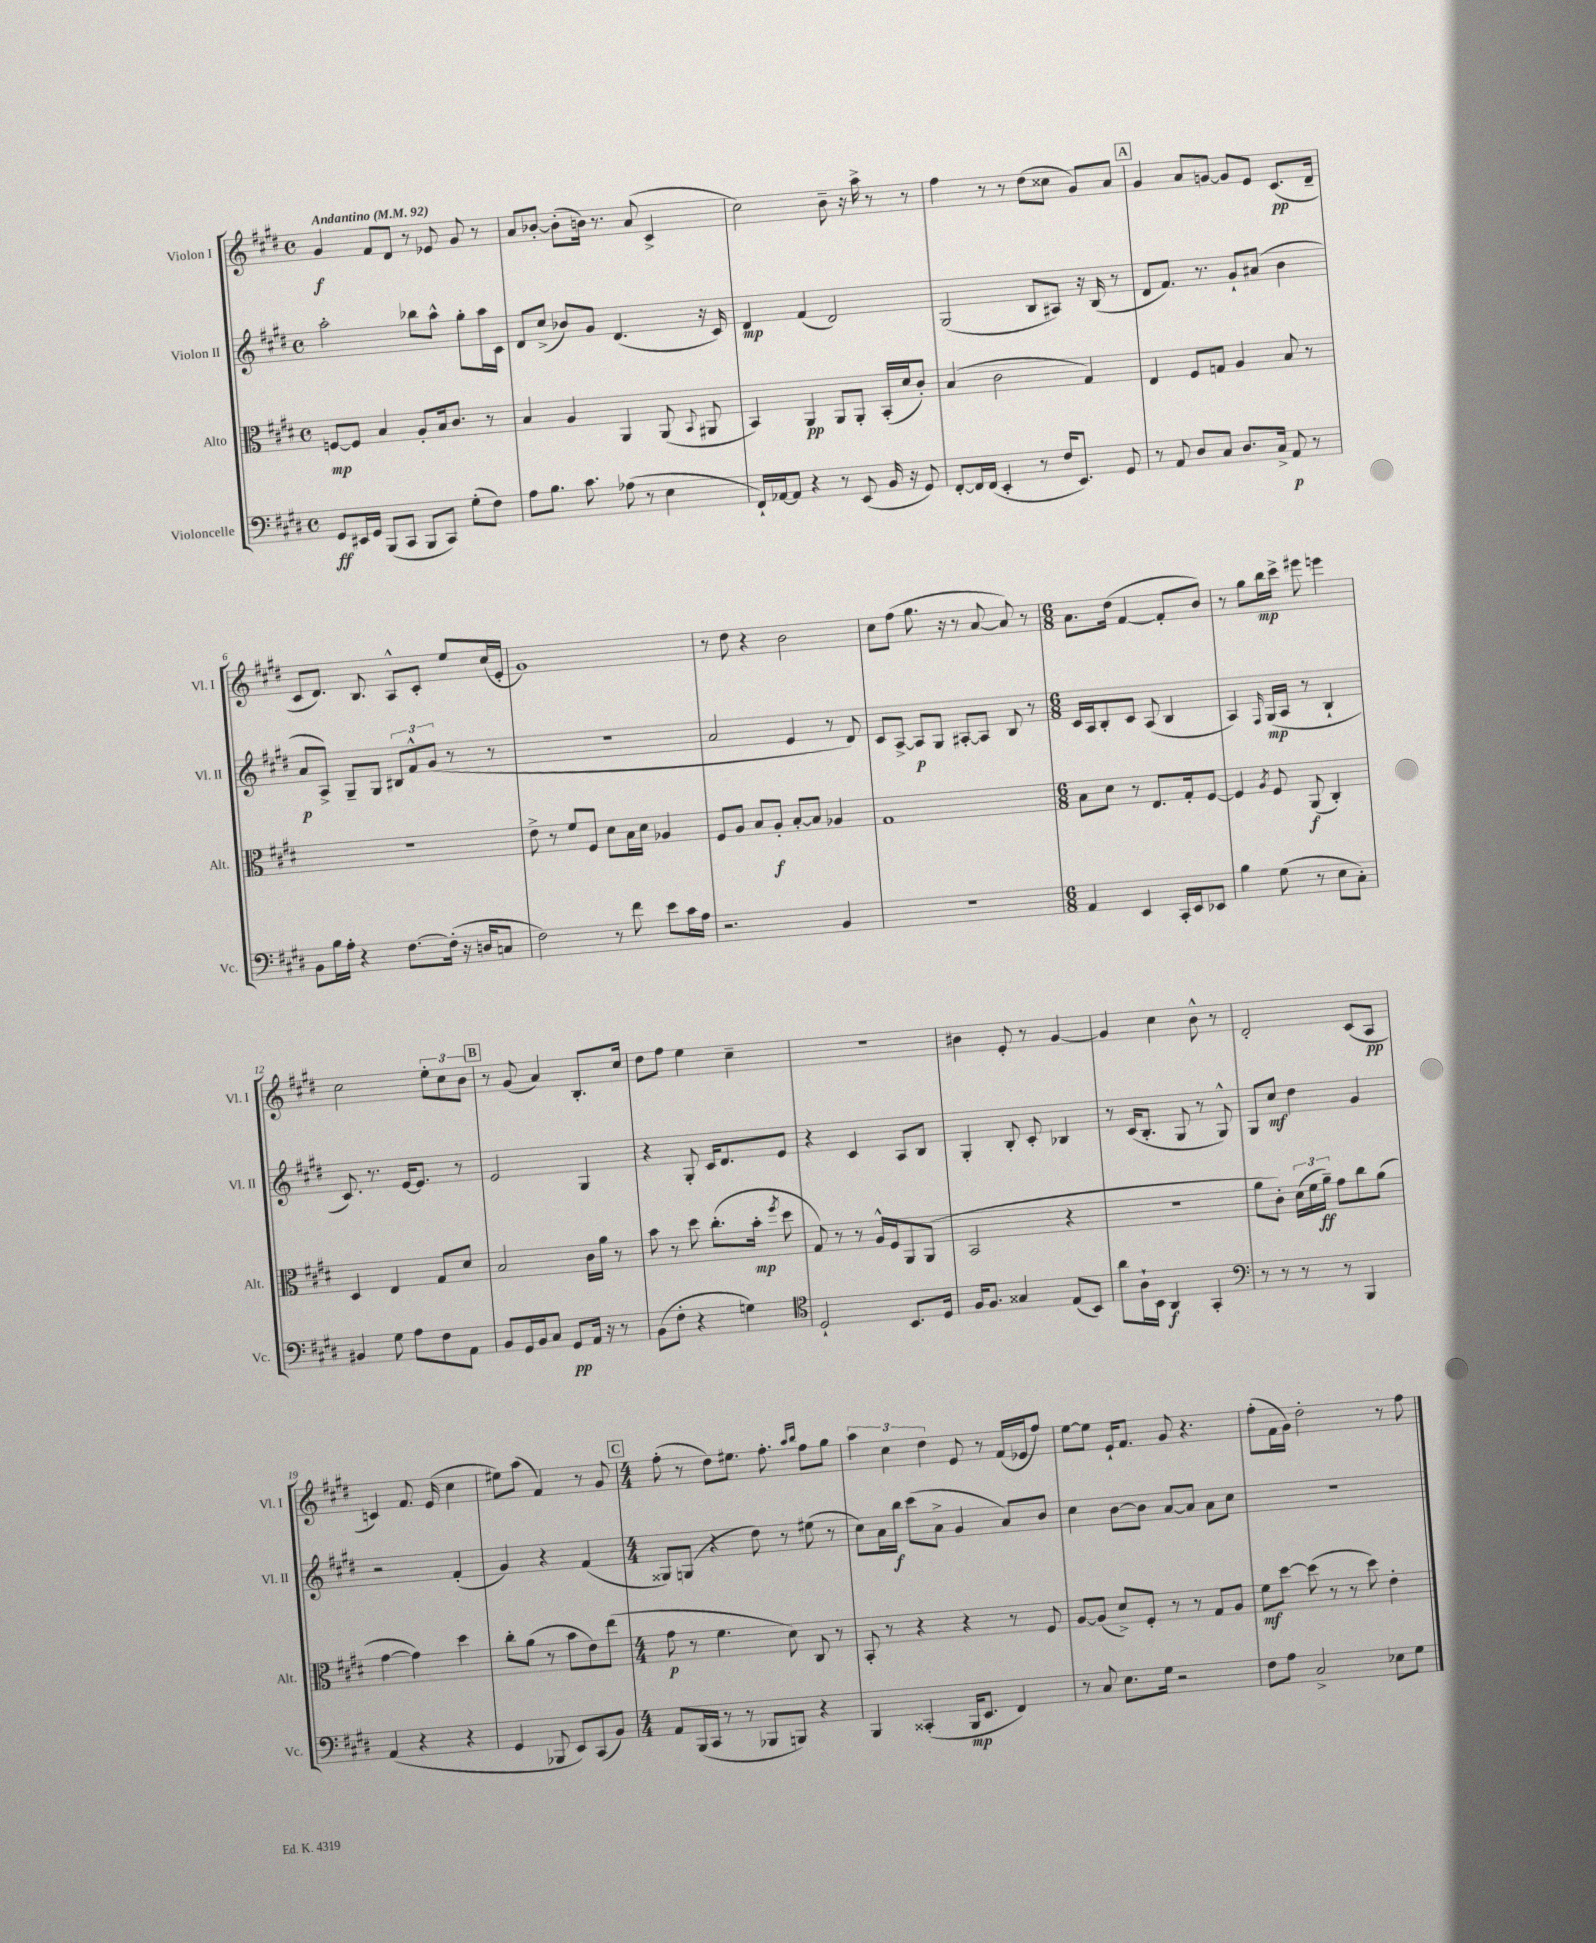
<<
\new StaffGroup <<
\new Staff = "s0" \with { instrumentName = "Violon I" shortInstrumentName = "Vl. I" } {
    \clef treble \key e \major \defaultTimeSignature \time 4/4 \tempo "Andantino" 4 = 92
    \autoBeamOff gis'4\f fis'8[ dis'8] r8 ees'8 gis'8 r8 |
    a'8[ bes'8]~-. bes'8[-.( b'16]) r8. a'8( cis'4-> |
    cis''2) b'8-- r16 a''16-> r8 r8 |
    fis''4 r8 r8 dis''8[( cisis''8] gis'8[) a'8] |
    \mark \markup { \box "A" } gis'4 a'8[ g'8]~ g'8[ e'8] cis'8.[\pp( dis'16]-- |
    cis'8[ dis'8.]) b8. a8[-^ cis'8]-. e''8[ cis''16( e'16]-. |
    gis'1) |
    r8 dis''8 r4 b'2 |
    cis''8[ fis''8]( gis''8. r16 r8 a'8~ a'8) r8 |
    \numericTimeSignature \time 6/8 a'8.[ dis''16]( fis'4~ fis'8[-. b'8]) |
    r8 gis''8[ b''16\mp cis'''16]-> eis'''8 e'''4 |
    cis''2 \tuplet 3/2 { e''8[-. cis''8 b'8] } |
    \mark \markup { \box "B" } r8 gis'8( a'4) b8.[-. cis''16] |
    dis''8[ fis''8] e''4 cis''4-- |
    R2. |
    bis'4 e'8-. r8 gis'4~ |
    gis'4 cis''4 b'8-^ r8 |
    dis'2-. cis'8[( a8]\pp |
    c'4) fis'8. e'16( cis''4 |
    eis''8[) a''8]( fis'4) r8 gis'8 |
    \mark \markup { \box "C" } \numericTimeSignature \time 4/4 fis''8-.( r8 dis''8[) eis''8.] fis''8.-. \grace { a''16[ b''16] } fis''8[ gis''8] |
    \tuplet 3/2 { a''4 cis''4 dis''4 } e'8 r8 fis'16[( ees'16 fis''8]) |
    e''8[~ e''8] e'16[-! fis'8.] gis'8 r4. |
    fis''8[-.( fis'16 gis'16]) dis''2-. r8 fis''8 \bar "|." |
}
\new Staff = "s1" \with { instrumentName = "Violon II" shortInstrumentName = "Vl. II" } {
    \clef treble \key e \major \defaultTimeSignature \time 4/4
    \autoBeamOff a''2-. bes''8[ a''8]-^ gis''8[-. a''16 cis'16] |
    dis'8[ cis''8]->( bes'8[) gis'8] dis'4.( r16 cis'16) |
    dis'4\mp fis'4( dis'2) |
    gis2( b8[ ais8]) r16 b16( r8 |
    \mark \markup { \box "A" } dis'8[ fis'8.]) r8. gis'8[-! ais'8]( b'4 |
    a'8[\p a8]->) gis8[-- gis8] \tuplet 3/2 { bis8[ fis'8-^ gis'8]( } r8 r8 |
    R1 |
    a'2 e'4 r8 dis'8) |
    cis'8[ a8]~-> a8[\p gis8] ais8[~-. ais8] b8 r8 |
    \numericTimeSignature \time 6/8 cis'16[ a16 b8-. cis'8] a8( b4 |
    a4) \grace { fis16 } gis16[\mp( a16] r8 b4-! |
    cis'8.) r8. e'16[~ e'8.] r8 |
    \mark \markup { \box "B" } e'2 gis4 |
    r4 gis8-. cis'16[ dis'8. e'8] |
    r4 cis'4 a8[ b8] |
    gis4-. b8-. cis'8-. bes4 |
    r8 cis'16[( b8.]-. gis8 r8 gis8-^) |
    gis8[ cis''8]\mf dis''4 gis'4 |
    r2 fis'4-.( |
    gis'4) r4 fis'4( |
    \mark \markup { \box "C" } \numericTimeSignature \time 4/4 gisis8[) g8]( r4 dis''8) r8 eis''8( r8 |
    cis''8[) a'16 b''16]\f cis'''8[( a'8]-> gis'4 a'8[) b'8] |
    cis''4 b'8[~ b'8] a'8[~ a'8] a'8[ cis''8] |
    R1 \bar "|." |
}
\new Staff = "s2" \with { instrumentName = "Alto" shortInstrumentName = "Alt." } {
    \clef alto \key e \major \defaultTimeSignature \time 4/4
    \autoBeamOff f8[~\mp f8] b4 a8[-. b16 cis'8.] r8 |
    b4 a4 a,4 a,8( \appoggiatura { b,8 } ais,8 |
    b,4) a,4\pp a,8[ a,8]-. b,16[-.( dis'16 cis'8]-.) |
    b4( cis'2 gis4) |
    \mark \markup { \box "A" } e4 fis8[ g8] a4 b8 r8 |
    R1 |
    e'8-> r8 fis'8[ fis8] dis'8[ b16 dis'16] aes4 |
    fis8[ a8] b8[ a8]-.\f b8[~-. b8] aes4 |
    gis1 |
    \numericTimeSignature \time 6/8 b8[ dis'8] r8 e8.[ gis16-. fis8]~ |
    fis4 \acciaccatura { a8 } fis8 a,8\f( cis4-.) |
    dis4 e4 gis8[ dis'8] |
    \mark \markup { \box "B" } b2 cis'16[ a'16] r8 |
    b'8 r8 dis''8 cis''8.[-.( b'16]-.\mp \acciaccatura { fis''8 } dis''8 |
    gis8) r8 r8 a16[-^ fis16 a,8 a,8]( |
    b,2 r4 |
    R2. |
    a'8[ cis'8]-.) \tuplet 3/2 { dis'16[( fis'16 a'16]--\ff) } gis'8[ cis''8 a'8]( |
    gis'4~ gis'4) dis''4 |
    cis''8[-. a'8]( r8 b'8[ e'8) e''8]( |
    \mark \markup { \box "C" } \numericTimeSignature \time 4/4 gis'8\p r8 fis'4. dis'8) cis8 r8 |
    b,8-. r8 r4 r4 r8 fis8 |
    a8[~ a8]( dis'8[->) fis8]-. r8 r8 gis8[ a8] |
    fis'8[\mf dis''8]~ dis''8( r8 r8 dis''8) e'4-. \bar "|." |
}
\new Staff = "s3" \with { instrumentName = "Violoncelle" shortInstrumentName = "Vc." } {
    \clef bass \key e \major \defaultTimeSignature \time 4/4
    \autoBeamOff gis,8[\ff eis,16 gis,16] b,,8[( cis,8] b,,8[ cis,8]) gis8[-.( fis8]) |
    a8[ b8.] cis'8. aes8( r8 e4 |
    fis,16[-!) aes,16~ aes,8] r4 r8 e,8( b,16 r16 gis,8) |
    fis,8[~-. fis,16 fis,16]( e,4-. r8 fis16[ e,8.]) gis,8 |
    \mark \markup { \box "A" } r8 a,8 dis8[ cis8] dis8.[ cis16]-> a,8\p r8 |
    b,8[ b16 a16]-. r4 fis8.[~ fis16]-.( r16 d16[ c8] |
    fis2) r8 fis'8 e'8[ cis'16 a16] |
    r2. b,4 |
    R1 |
    \numericTimeSignature \time 6/8 a,4 e,4 cis,16[-. e,16 ees,8] |
    b4 gis8( r8 e8[ cis8]-.) |
    bis,4 gis8 a8[ fis8 a,8] |
    \mark \markup { \box "B" } b,8[ gis,16 b,16 cis8] gis,8[\pp a,16] r16 r8 |
    b,8[( fis8]-. r4 g4) |
    \clef tenor dis2-! b,8.[ dis16] |
    fis16[ fis8.] gisis4 e8[( b,8]) |
    a'8[ a16-! b,16] a,4\f gis,4-. |
    \clef bass r8 r8 r8 r8 b,,4 |
    a,4( r4 r4 |
    gis,4 bes,,8 e,8[) cis,8( b,8]) |
    \mark \markup { \box "C" } \numericTimeSignature \time 4/4 a,8[ b,,16( cis,16] r8 r8 bes,,8[ b,,8]) r4 |
    b,,4 cisis,4-.( b,,16[\mp e,8.] fis,4) |
    r8 cis8 e8.[ gis16] r2 |
    fis8[ a8] cis2-> ees8[ gis8] \bar "|." |
}
>>
>>
